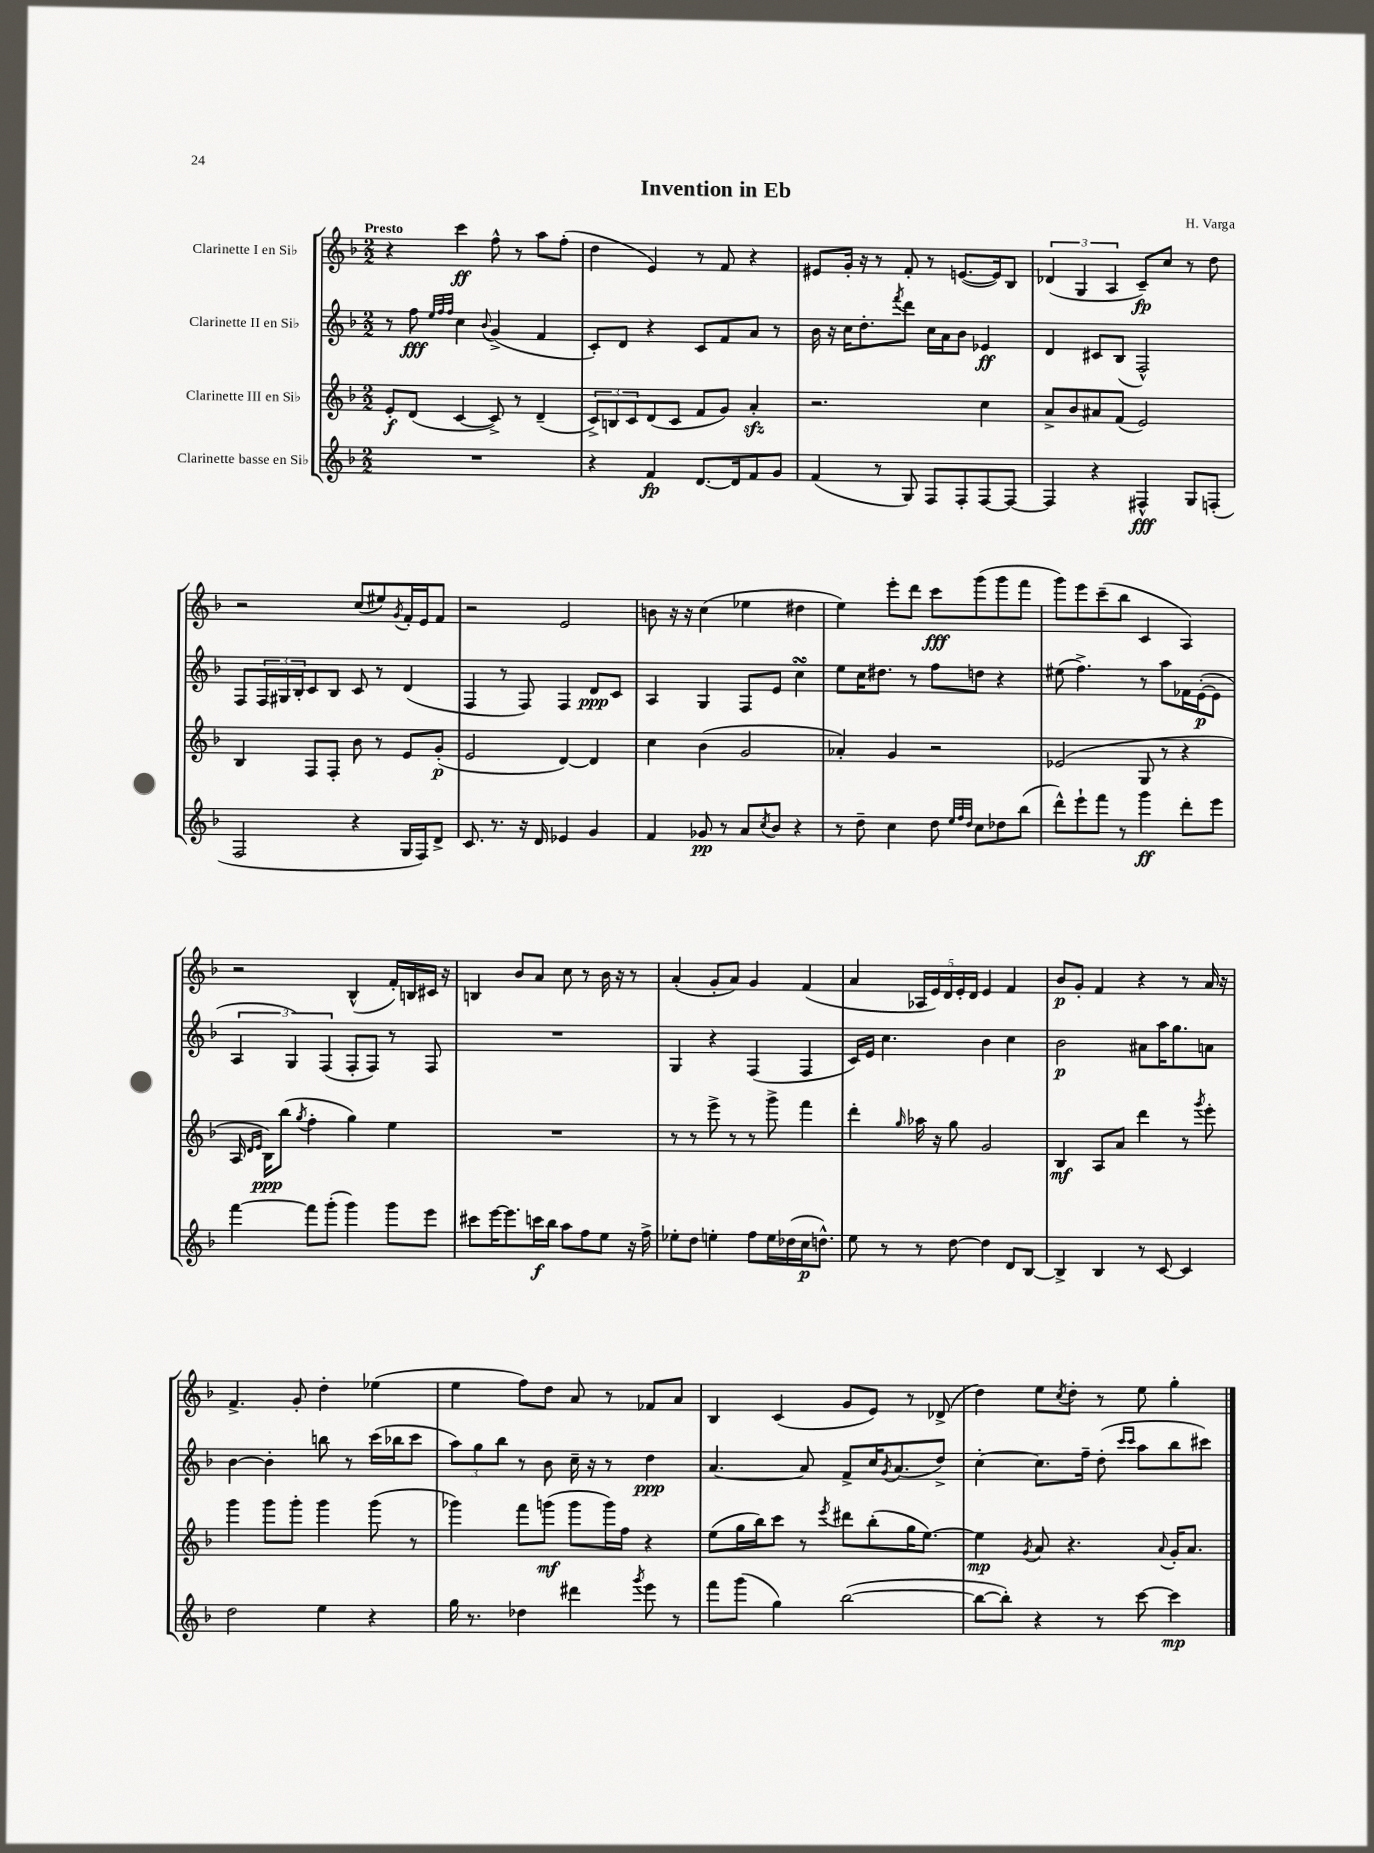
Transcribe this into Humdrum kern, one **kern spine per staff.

**kern	**kern	**kern	**kern
*staff4	*staff3	*staff2	*staff1
*clefG2	*clefG2	*clefG2	*clefG2
*k[b-]	*k[b-]	*k[b-]	*k[b-]
*M2/2	*M2/2	*M2/2	*M2/2
1r	8e'	8r	4r
.	(8d	8ff	.
.	.	32qqee	.
.	.	32qqff	.
.	.	32qqff	.
.	[4c	4cc	4ccc
.	.	8qqb-	.
.	8c^])	(4g^	8ff^^
.	8r	.	8r
.	(4d~	4f	8aa
.	.	.	(8ff'
=	=	=	=
4r	12c^)	8c')	4dd
.	12B	.	.
.	.	8d	.
.	12c	.	.
4f	(8d	4r	4e)
.	8c	.	.
[8.d	8f	8c	8r
.	8g)	8f	8f
16d]	.	.	.
8f	4a'	8a	4r
8g	.	8r	.
=	=	=	=
(4f	2.r	16b-	8e#
.	.	16r	.
.	.	16cc	16g'
.	.	8.dd'	16r
8r	.	.	8r
.	.	8qfff	.
8G)	.	8ddd	8f'
8F	.	16cc	8r
.	.	16a	.
8F'	.	8b-	([8.e
[8F	4cc	4e-	.
.	.	.	16e])
8F_	.	.	8B-
=	=	=	=
4F]	8a^	4d	(6d-
.	8b-	.	.
.	.	.	6G
4r	8a#	8c#	.
.	.	.	6A
.	(8f	(8B-	.
4F#^^	2e)	2F^^)	8c~)
.	.	.	8cc
8G	.	.	8r
(8F'	.	.	8dd
=	=	=	=
2F	4B-	8F	2r
.	.	24F	.
.	.	24G#	.
.	.	24B-'	.
.	8F	8c	.
.	8F'	8B-	.
4r	8b-	8c	(8cc
.	8r	8r	8ee#)
.	.	.	8qg
16G	8e	(4d	16f'
16F)	.	.	16e
8d^	(8g'	.	8f
=	=	=	=
8.c	2e	4F	2r
8.r	.	.	.
.	.	8r	.
16r	.	8F)	.
16d	.	.	.
4e-	[4d)	4F	2e
4g	4d]	8d	.
.	.	8c	.
=	=	=	=
4f	4cc	4A	8b
.	.	.	16r
.	.	.	16r
8g-	(4b-	4G	(4cc
8r	.	.	.
8a	2g	8F	4ee-
8qcc	.	.	.
8b-	.	8e	.
4r	.	4cc	4dd#
=	=	=	=
8r	4a-')	8ee	4ee)
8dd~	.	16cc	.
.	.	8.dd#	.
4cc	4g	.	8eee'
.	.	8r	8ddd
8dd	2r	8ff	8ccc
32qqee	.	.	.
32qqff	.	.	.
32qqdd	.	.	.
8cc	.	8dd	(8ggg
8dd-	.	4r	8ggg
(8bb-	.	.	8fff
=	=	=	=
8ddd^^)	(2e-	(8ee#	8ggg)
8eee`	.	4.ff^)	8eee
8fff	.	.	(8ccc~
8r	.	.	8bb-
4ggg	8G	8r	4c
.	8r	8aa	.
8ddd'	4r	16f-	4A)
.	.	([16e'	.
8eee	.	8e]	.
=	=	=	=
[4fff	16A	6A	2r
.	16qqd	.	.
.	16qqe	.	.
.	16B-)	.	.
.	(8bb-	.	.
.	.	6G)	.
.	8qgg	.	.
8fff]	4ff'	.	.
.	.	(6F	.
(8ggg'	.	.	.
4ggg)	4gg)	8F'	(4B-^^
.	.	8F)	.
8ggg	4ee	8r	16f')
.	.	.	16B
8eee	.	8F	16c#
.	.	.	16r
=	=	=	=
8ccc#	1r	1r	4B
[16eee	.	.	.
8.eee]	.	.	.
.	.	.	8b-
16ccc	.	.	8a
16bb-	.	.	.
8aa	.	.	8cc
8ff	.	.	8r
8ee	.	.	16b-
.	.	.	16r
16r	.	.	8r
16ff^	.	.	.
=	=	=	=
8ee-'	8r	4G	(4a'
8dd	8r	.	.
4ee'	8eee^	4r	8g'
.	8r	.	8a)
8ff	8r	(4F	4g
16ee	8ggg^	.	.
(16dd-	.	.	.
16cc	4fff	4F	(4f
8.dd^^)	.	.	.
=	=	=	=
8ee	4ddd'	16c)	4a
.	.	16e	.
8r	.	4.cc	.
.	16qqgg	.	.
8r	16aa-	.	20A-
.	.	.	20e)
.	16r	.	.
.	.	.	20d
[8dd	8gg	.	.
.	.	.	20e'
.	.	.	20d
4dd]	2g	4b-	4e
8d	.	4cc	4f
[8B-	.	.	.
=	=	=	=
4B-^]	4B-	2b-	8b-
.	.	.	8g'
4B-	8A	.	4f
.	8a	.	.
8r	4ddd	8a#	4r
[8c	.	16aa	.
.	.	8.gg	.
4c]	8r	.	8r
.	8qggg	.	.
.	8eee'	8a	16a
.	.	.	16r
=	=	=	=
2dd	4ggg	[4b-	4.f^
.	8ggg	4b-']	.
.	8ggg'	.	8g'
4ee	4ggg	8bb	4dd'
.	.	8r	.
4r	(8ggg	(16ccc	(4ee-
.	.	16bb-	.
.	8r	8ccc	.
=	=	=	=
16gg	4ggg-)	12aa)	4ee
8.r	.	.	.
.	.	12gg	.
.	.	12bb-	.
4dd-	8fff	8r	8ff)
.	(8ggg	8b-	8dd
4ddd#	8ggg	16cc~	8a
.	.	16r	.
.	16ggg)	8r	8r
.	16ff	.	.
8qggg	.	.	.
8eee	4r	4dd	8f-
8r	.	.	8a
=	=	=	=
8fff	(8ee	[4.a	4B-
(8ggg	16gg	.	.
.	16bb-)	.	.
4gg)	8ccc	.	(4c
.	8r	8a]	.
.	8qeee	.	.
([2bb-	8ddd#	8f^	8g
.	(8bb-'	16cc	8e)
.	.	8qg	.
.	.	(8.a	.
.	16gg	.	8r
.	[8.ee)	.	.
.	.	8dd^)	(8d-^
=	=	=	=
8bb-_	4ee]	[4cc'	4dd)
8bb-'])	.	.	.
.	8qg	.	.
4r	8a	8.cc]	8ee
.	.	.	8qcc
.	4.r	.	8dd'
.	.	16ff~	.
8r	.	(8dd'	8r
.	.	16qqccc	.
.	.	16qqccc	.
[8ccc	.	8aa	8ee
.	8qqa	.	.
4ccc]	16g'	8bb-	4gg'
.	8.a	.	.
.	.	8ccc#)	.
==	==	==	==
*-	*-	*-	*-
